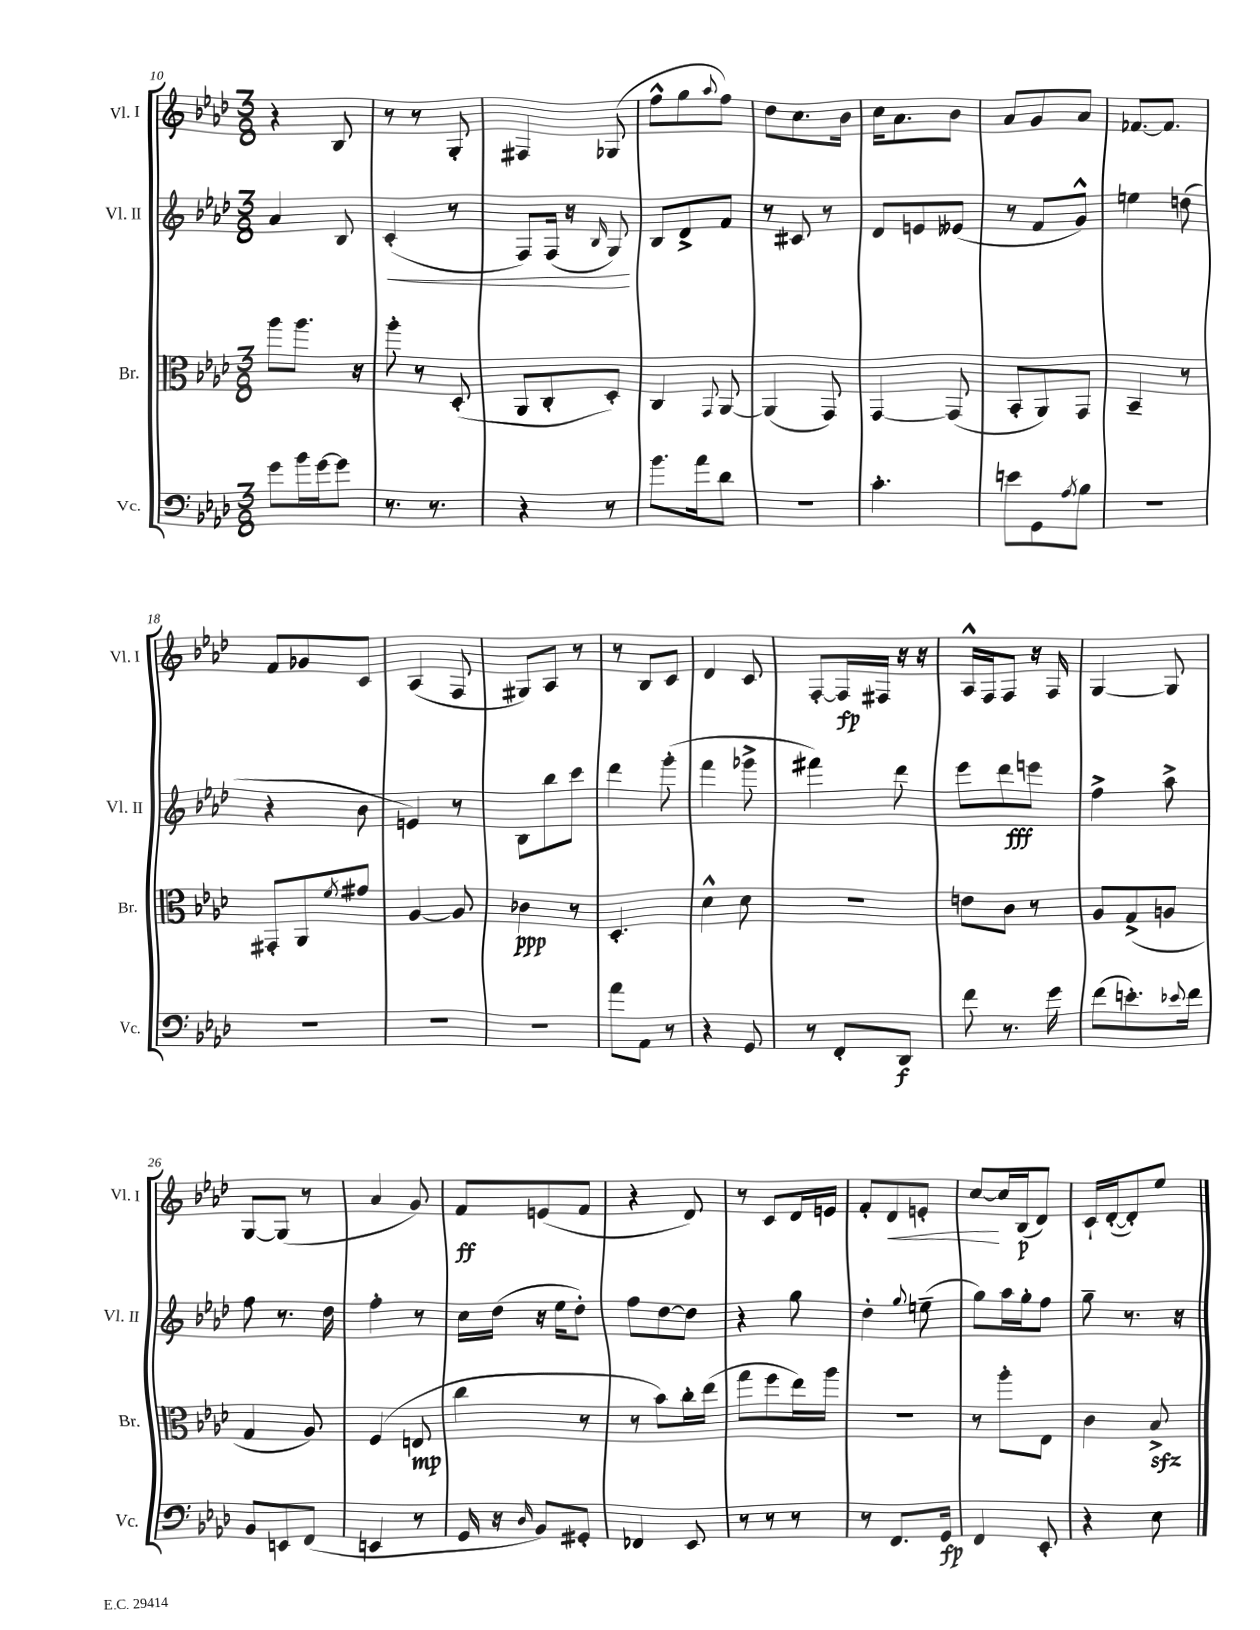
<<
\new StaffGroup <<
\new Staff = "s0" \with { instrumentName = "Vl. I" shortInstrumentName = "Vl. I" } {
    \clef treble \key aes \major \numericTimeSignature \time 3/8
    r4 bes8 |
    r8 r8 g8-. |
    fis4 ges8( |
    f''8-^ g''8 \appoggiatura { aes''8 } f''8) |
    des''8 c''8. bes'16 |
    c''16 aes'8. bes'8 |
    aes'8 g'8 aes'8 |
    fes'8.~ fes'8. |
    f'8 ges'8 c'8 |
    aes4( f8 |
    gis8) aes8 r8 |
    r8 bes8 c'8 |
    des'4 c'8 |
    f8~-. f16\fp fis16 r16 r16 |
    aes16-^ f16 f8 r16 f16 |
    g4~ g8 |
    g8~ g8( r8 |
    aes'4 g'8) |
    f'8\ff e'8( f'8 |
    r4 des'8) |
    r8 c'8 des'16 e'16 |
    f'8-. des'8\< e'8-. |
    c''8~\! c''16 bes16\p( des'8) |
    c'16-! des'16~-.( des'8-.) ees''8 \bar "|." |
}
\new Staff = "s1" \with { instrumentName = "Vl. II" shortInstrumentName = "Vl. II" } {
    \clef treble \key aes \major \numericTimeSignature \time 3/8
    aes'4 bes8 |
    c'4-.\<( r8 |
    f8) f16( r16 \grace { bes16 } g8\!) |
    bes8 des'8-> f'8 |
    r8 cis'8 r8 |
    des'8 e'8 eeses'8( |
    r8 f'8 g'8-^) |
    e''4 d''8( |
    r4 bes'8 |
    e'4) r8 |
    bes8 bes''8 c'''8 |
    des'''4 g'''8-.( |
    f'''4 ges'''8-> |
    fis'''4) des'''8 |
    ees'''8 des'''8\fff e'''8 |
    f''4-> aes''8-> |
    f''8 r8. des''16 |
    f''4-. r8 |
    c''16 des''16( r16 ees''16 des''8-.) |
    f''8 des''8~ des''8 |
    r4 g''8 |
    des''4-. \appoggiatura { g''8 } e''8--( |
    g''8) aes''16 g''16-. f''8 |
    g''8-- r8. r16 \bar "|." |
}
\new Staff = "s2" \with { instrumentName = "Br." shortInstrumentName = "Br." } {
    \clef alto \key aes \major \numericTimeSignature \time 3/8
    aes''8 aes''8. r16 |
    aes''8-. r8 des8-.( |
    aes,8 c8-. des8-.) |
    c4 \appoggiatura { g,8 } aes,8~ |
    aes,4( g,8) |
    g,4~ g,8( |
    bes,8-. aes,8) g,8 |
    bes,4-- r8 |
    gis,8-. aes,8 \acciaccatura { f'8 } gis'8 |
    aes4~ aes8 |
    ces'4\ppp r8 |
    des4.-. |
    des'4-^ des'8 |
    R4. |
    e'8 c'8 r8 |
    aes8 g8->( a8 |
    g4 aes8) |
    f4( e8\mp |
    c''4 r8 |
    r8 bes'8) c''16-. ees''16( |
    g''8 f''8 ees''16) aes''16 |
    R4. |
    r8 aes''8-. ees8 |
    c'4 bes8->\sfz \bar "|." |
}
\new Staff = "s3" \with { instrumentName = "Vc." shortInstrumentName = "Vc." } {
    \clef bass \key aes \major \numericTimeSignature \time 3/8
    g'8 bes'16 g'16~ g'8 |
    r8. r8. |
    r4 r8 |
    bes'8. aes'16 des'8 |
    R4. |
    c'4.-. |
    e'8 g,8 \acciaccatura { aes8 } bes8 |
    R4. |
    R4. |
    R4. |
    R4. |
    aes'8 aes,8 r8 |
    r4 g,8 |
    r8 f,8-. des,8\f |
    f'8 r8. g'16 |
    f'8( e'8.-.) \appoggiatura { ees'8 } f'16 |
    bes,8 e,8 f,8( |
    e,4 r8 |
    g,16 r16 \grace { des16 } bes,8) gis,8-. |
    fes,4 ees,8 |
    r8 r8 r8 |
    r8 f,8. g,16\fp |
    f,4 ees,8-. |
    r4 ees8 \bar "|." |
}
>>
>>
\layout { \context { \Score currentBarNumber = #10 } }
